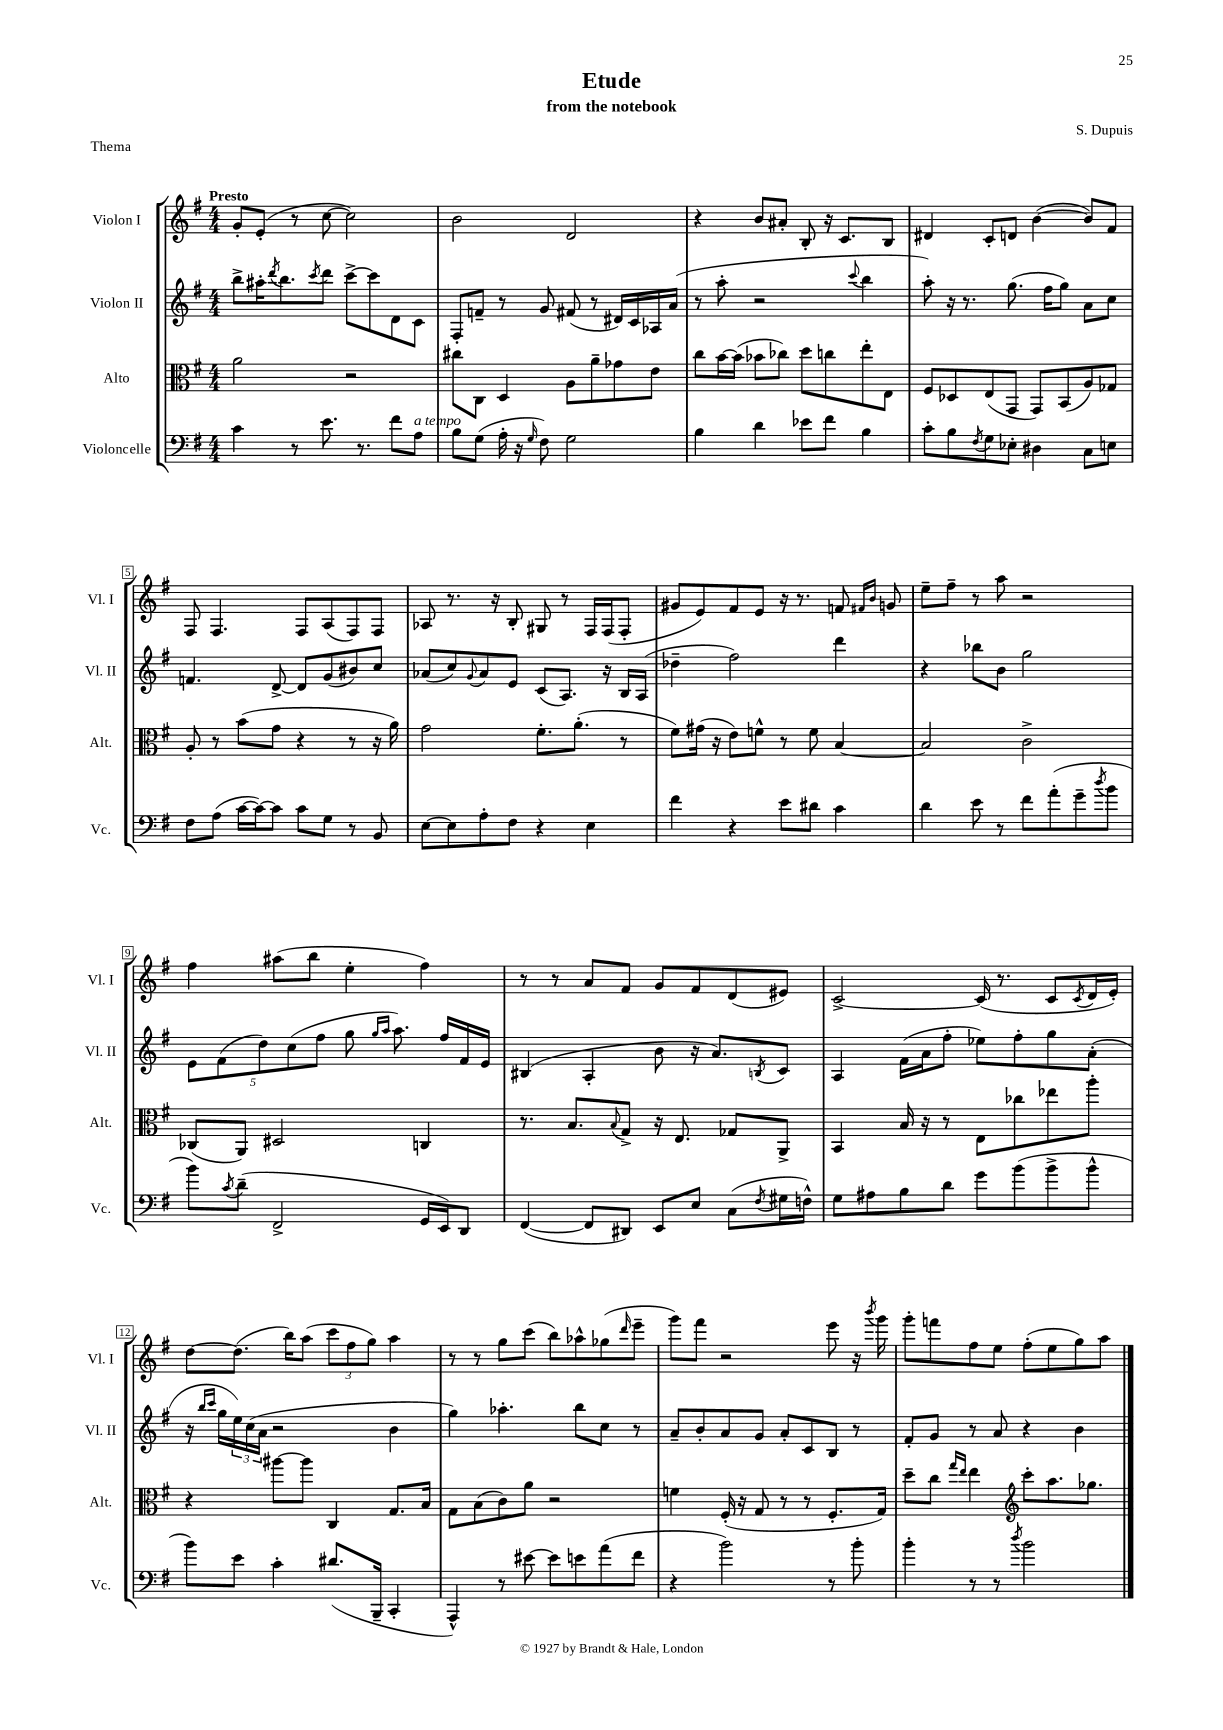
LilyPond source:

\header { title = "Etude" composer = "S. Dupuis" subtitle = "from the notebook" piece = "Thema" }
<<
\new StaffGroup <<
\new Staff = "s0" \with { instrumentName = "Violon I" shortInstrumentName = "Vl. I" } {
    \clef treble \key g \major \numericTimeSignature \time 4/4 \tempo "Presto"
    g'8-. e'8-.( r8 c''8~ c''2) |
    b'2 d'2 |
    r4 b'8 ais'8-. b8-. r16 c'8. b8 |
    dis'4 c'8-. d'8 b'4~( b'8) fis'8 |
    fis8 fis4. fis8 a8( fis8) fis8 |
    aes8 r8. r16 b8-. gis8 r8 fis16 fis16( fis8-. |
    gis'8 e'8) fis'8 e'8 r16 r8. f'8 \grace { fis'16 b'16 } g'8 |
    e''8-- fis''8-- r8 a''8 r2 |
    fis''4 ais''8( b''8 e''4-. fis''4) |
    r8 r8 a'8 fis'8 g'8 fis'8 d'8( eis'8) |
    c'2~-> c'16( r8. c'8 \acciaccatura { c'8 } d'16 e'16-.) |
    d''8~ d''8.( b''16) a''8( \tuplet 3/2 { c'''8 fis''8 g''8) } a''4 |
    r8 r8 g''8 c'''8( b''8) aes''8-^ ges''8( \grace { d'''16 } e'''8-- |
    g'''8) fis'''8 r2 e'''8 r16 \acciaccatura { b'''8 } g'''16 |
    g'''8-. f'''8 fis''8 e''8 fis''8-.( e''8 g''8) a''8 \bar "|." |
}
\new Staff = "s1" \with { instrumentName = "Violon II" shortInstrumentName = "Vl. II" } {
    \clef treble \key g \major \numericTimeSignature \time 4/4
    b''8-> ais''16-. \acciaccatura { d'''8 } b''8. \acciaccatura { c'''8 } d'''8 c'''8~-> c'''8 d'8 c'8 |
    fis8-. f'8-- r8 g'8 fis'8( r8 dis'16) c'16 aes16 a'16( |
    r8 a''8-. r2 \appoggiatura { c'''8 } b''4 |
    a''8-.) r16 r8. g''8.( fis''16 g''8) a'8 c''8 |
    f'4. d'8~-> d'8 g'8( bis'8) c''8 |
    aes'8( c''8) \appoggiatura { g'8 } aes'8 e'8 c'8( a8.) r16 b16 a16( |
    des''4-- fis''2) d'''4 |
    r4 bes''8 b'8 g''2 |
    \tuplet 5/4 { e'8 fis'8( d''8) c''8( fis''8 } g''8 \grace { g''16 a''16 } a''8.) fis''16 fis'16 e'16 |
    bis4( a4-. b'8 r16 a'8.) \acciaccatura { b8 } c'8 |
    a4 fis'16( a'16 fis''8-. ees''8) fis''8-. g''8 a'8-.( |
    r16 \grace { b''16 c'''16 } g''16 \tuplet 3/2 { e''16) c''16( a'16 } r2 b'4 |
    g''4) aes''4.-. b''8 c''8 r8 |
    a'8-- b'8-. a'8 g'8 a'8-. c'8 b8 r8 |
    fis'8-. g'8 r8 a'8 r4 b'4 \bar "|." |
}
\new Staff = "s2" \with { instrumentName = "Alto" shortInstrumentName = "Alt." } {
    \clef alto \key g \major \numericTimeSignature \time 4/4
    a'2 r2 |
    cis''8 c8 d4 a8 a'8-- ges'8 e'8 |
    c''8 b'16~ b'16( bes'8 ces''8) d''8 c''8 e''8-. e8 |
    fis8 des8 e8( g,8 g,8) b,8( a8) ges8 |
    a8-. r8 b'8( g'8 r4 r8 r16 a'16) |
    g'2 fis'8.-. a'8.-.( r8 |
    fis'8) gis'16( r16 e'8) f'8-^ r8 f'8 b4~ |
    b2 c'2-> |
    ces8( a,8) dis2 c4 |
    r8. b8. \appoggiatura { b8 } g8-> r16 e8. ges8 a,8-> |
    b,4 b16 r16 r8 e8 ces''8 ees''8 a''8-. |
    r4 ais''8~ ais''8 c4 g8. b16 |
    g8 b8( c'8) a'8 r2 |
    f'4 fis16-.( r16 g8 r8 r8 fis8.-. g16) |
    d''8-- c''8 \grace { g''16 e''16 } e''4 \clef treble c'''8-. a''8. ges''8. \bar "|." |
}
\new Staff = "s3" \with { instrumentName = "Violoncelle" shortInstrumentName = "Vc." } {
    \clef bass \key g \major \numericTimeSignature \time 4/4
    c'4 r8 e'8. r8. fis'8 a8^\markup { \italic "a tempo" } |
    b8 g8( a16-. r16 \grace { g16 } fis8) g2 |
    b4 d'4 ees'8 fis'8 b4 |
    c'8-. b8 \acciaccatura { fis8 } g8 ees8-. dis4 c8 e8 |
    fis8 a8( c'16~ c'16~) c'8 c'8 g8 r8 b,8 |
    e8~ e8 a8-. fis8 r4 e4 |
    fis'4 r4 e'8 dis'8 c'4 |
    d'4 e'8 r8 fis'8 a'8-.( g'8-- \acciaccatura { d''8 } b'8 |
    b'8) \acciaccatura { c'8 } d'8--( fis,2-> g,16 e,16) d,8 |
    fis,4~( fis,8 dis,8) e,8 e8 c8( \acciaccatura { fis8 } gis16 f16-^) |
    g8 ais8 b8 d'8 g'8 b'8( b'8-> b'8-^ |
    b'8) e'8 c'4-. dis'8.( b,,16-- c,4-. |
    a,,4-^) r8 eis'8~ eis'8 e'8 a'8( fis'8 |
    r4 b'2) r8 b'8-. |
    b'4-. r8 r8 \acciaccatura { d''8 } b'2 \bar "|." |
}
>>
>>
\layout { \context { \Score \override BarNumber.stencil = #(make-stencil-boxer 0.1 0.3 ly:text-interface::print) } }
